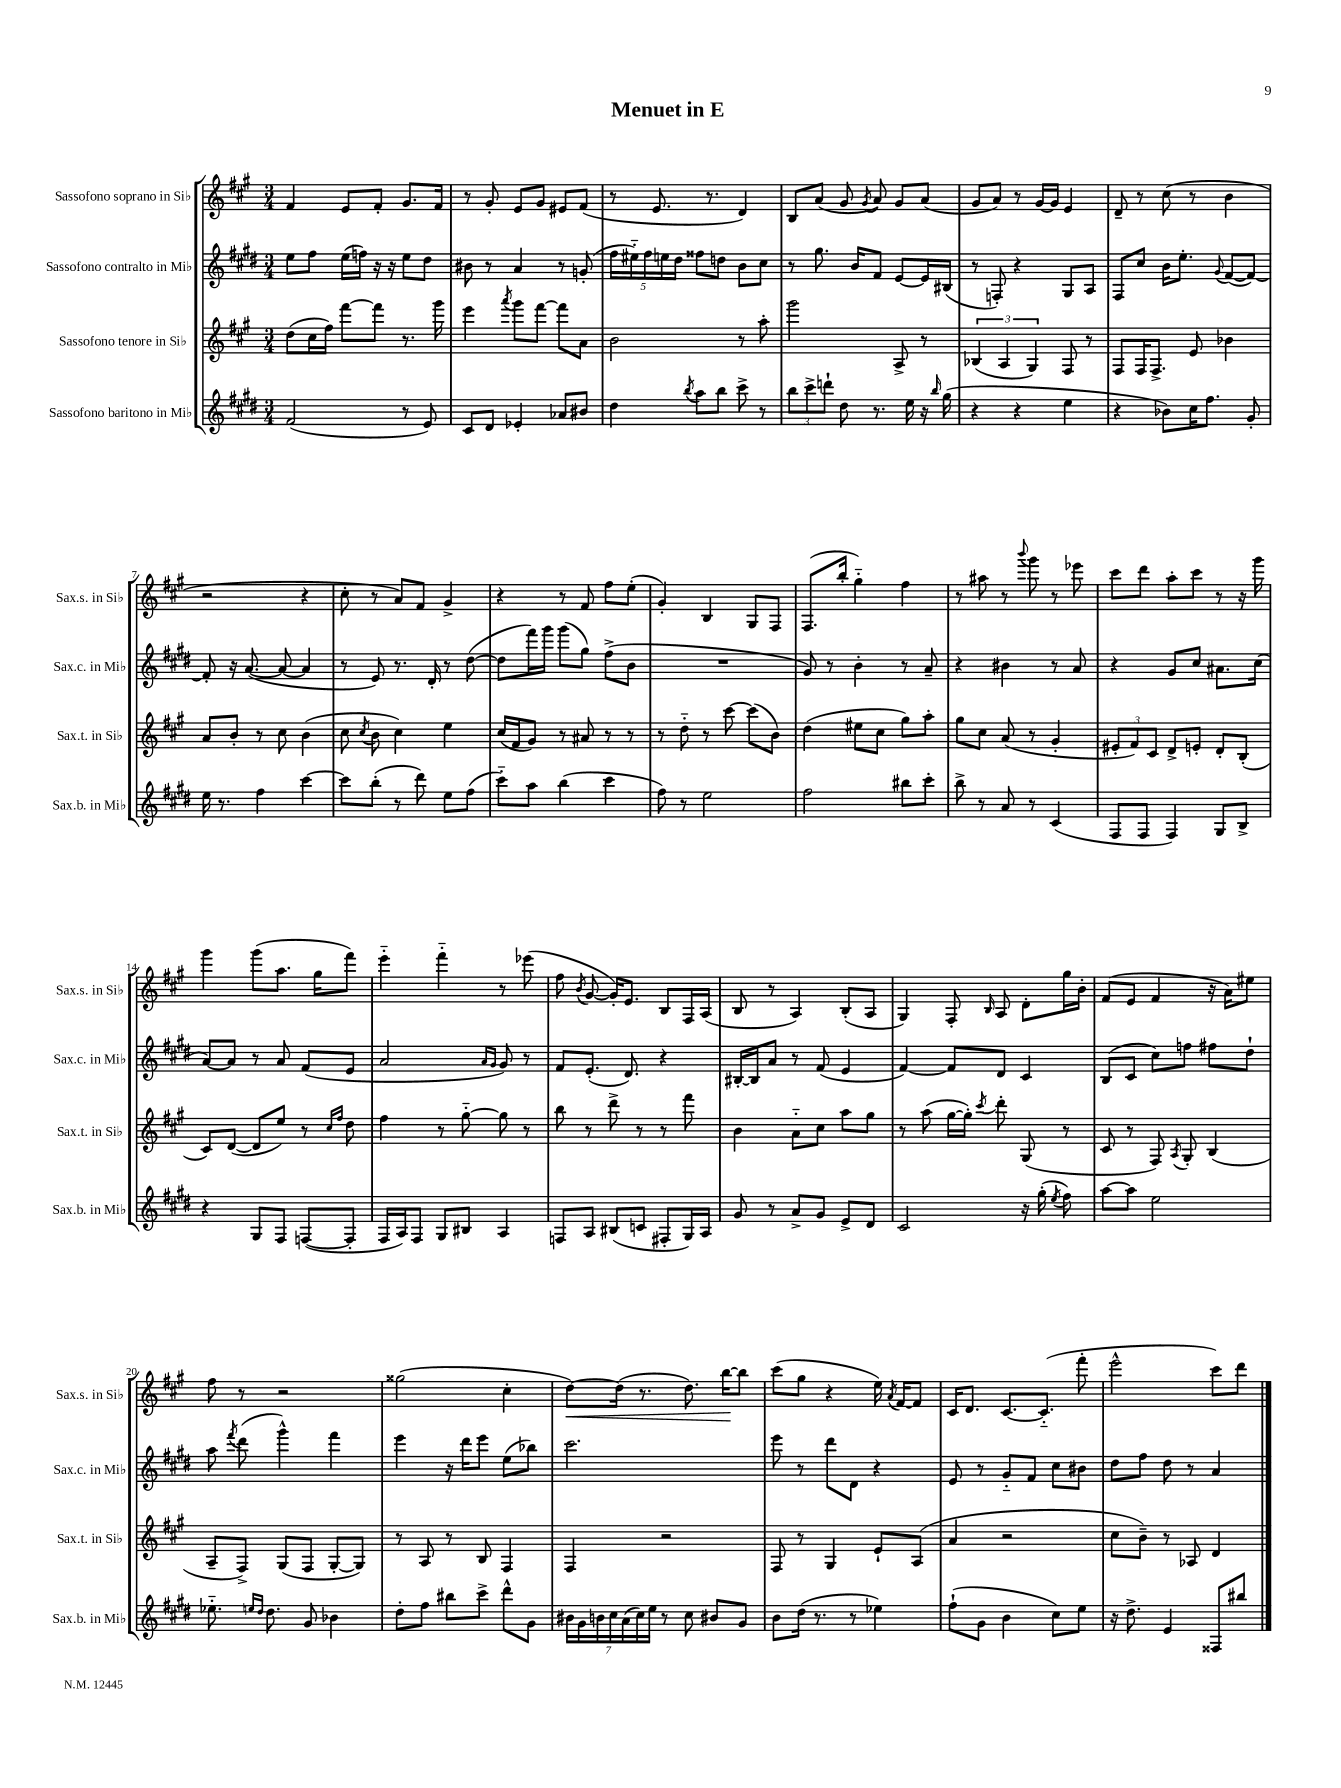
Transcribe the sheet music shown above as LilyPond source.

\header { title = "Menuet in E" }
<<
\new StaffGroup <<
\new Staff = "s0" \with { instrumentName = "Sassofono soprano in Sib" shortInstrumentName = "Sax.s. in Sib" } {
    \clef treble \key a \major \numericTimeSignature \time 3/4
    \autoBeamOff fis'4 e'8[ fis'8]-. gis'8.[ fis'16] |
    r8 gis'8-. e'8[ gis'8] eis'8[ fis'8]( |
    r8 e'8. r8. d'4) |
    b8[ a'8]( gis'8 \acciaccatura { gis'8 } a'8) gis'8[ a'8]( |
    gis'8[ a'8]) r8 gis'16[~ gis'16] e'4 |
    d'8-- r8 cis''8( r8 b'4 |
    r2 r4 |
    cis''8-. r8 a'8[) fis'8] gis'4-> |
    r4 r8 fis'8 fis''8[ e''8]-.( |
    gis'4-.) b4 gis8[ fis8] |
    fis8.[( b''16]-. gis''4-_) fis''4 |
    r8 ais''8 r8 \appoggiatura { b'''8 } gis'''8 r8 ees'''8 |
    cis'''8[ d'''8] a''8[-. cis'''8] r8 r16 gis'''16 |
    gis'''4 gis'''8[( a''8.] gis''16[ fis'''8]) |
    e'''4-_ fis'''4-_ r8 ees'''8( |
    fis''8 \acciaccatura { b'8 } gis'8~ gis'16[-.) e'8.] b8[ fis16 a16]( |
    b8 r8 a4) b8[-.( a8] |
    gis4) fis8-. \grace { b16 } a8 d'8[-. gis''16 b'16]-. |
    fis'8[( e'8] fis'4 r16 a'16[) eis''8] |
    fis''8 r8 r2 |
    gisis''2( cis''4-. |
    d''8[~\<) d''16]( r8. d''8.) b''16[~\! b''8] |
    cis'''8[( gis''8] r4 e''16) \acciaccatura { a'8 } fis'16[~ fis'8] |
    cis'16[ d'8.] cis'8.[~ cis'8.]-_( fis'''8-. |
    e'''2-^ cis'''8[) d'''8] \bar "|." |
}
\new Staff = "s1" \with { instrumentName = "Sassofono contralto in Mib" shortInstrumentName = "Sax.c. in Mib" } {
    \clef treble \key e \major \numericTimeSignature \time 3/4
    \autoBeamOff e''8[ fis''8] e''16[( f''16]) r16 r16 e''8[ dis''8] |
    bis'8 r8 a'4 r8 g'8-.( |
    \tuplet 5/4 { fis''16[ eis''16-_) fis''16 e''16 dis''16] } fisis''8[ d''8] b'8[ cis''8] |
    r8 gis''8. b'16[ fis'8] e'8[~ e'16 bis16]( |
    r8 f8-.) r4 gis8[ a8] |
    fis8[ cis''8] b'16[ e''8.]-. \appoggiatura { gis'8 } fis'8[~( fis'8]~) |
    fis'8-. r16 a'8.~( a'8~ a'4 |
    r8 e'8) r8. dis'16-. r8 dis''8~( |
    dis''8[ fis'''16) gis'''16] gis'''8[( gis''8]) fis''8[->( b'8] |
    R2. |
    gis'8) r8 b'4-. r8 a'8-- |
    r4 bis'4 r8 a'8 |
    r4 gis'8[ cis''8] ais'8.[ cis''16]( |
    a'8[~) a'8] r8 a'8 fis'8[( e'8] |
    a'2 \grace { a'16[ gis'16] } gis'8) r8 |
    fis'8[ e'8.]-.( dis'8.) r4 |
    bis16[~-. bis16 a'8] r8 fis'8( e'4 |
    fis'4~) fis'8[ dis'8] cis'4 |
    b8[( cis'8] cis''8[) f''8] fis''8[ dis''8]-! |
    a''8 \acciaccatura { fis'''8 } dis'''8( gis'''4-^) fis'''4 |
    e'''4 r16 dis'''16[ e'''8] e''8[( bes''8]) |
    cis'''2. |
    e'''8 r8 dis'''8[ dis'8] r4 |
    e'8 r8 gis'8[-_ fis'8] cis''8[ bis'8] |
    dis''8[ fis''8] dis''8 r8 a'4 \bar "|." |
}
\new Staff = "s2" \with { instrumentName = "Sassofono tenore in Sib" shortInstrumentName = "Sax.t. in Sib" } {
    \clef treble \key a \major \numericTimeSignature \time 3/4
    \autoBeamOff d''8[( cis''16 fis''16]) fis'''8[~ fis'''8] r8. gis'''16 |
    e'''4 \acciaccatura { a'''8 } gis'''8[ fis'''8]~ fis'''8[ a'8] |
    b'2 r8 a''8-. |
    gis'''2 a8-> r8 |
    \tuplet 3/2 { bes4( a4 gis4) } fis8 r8 |
    fis8[ fis16 fis8.]-> e'8 bes'4 |
    a'8[ b'8]-. r8 cis''8 b'4( |
    cis''8 \acciaccatura { cis''8 } b'8 cis''4) e''4 |
    cis''16[( fis'16 gis'8]) r8 ais'8 r8 r8 |
    r8 d''8-_ r8 cis'''8~ cis'''8[( b'8]) |
    d''4( eis''8[ cis''8] gis''8[) a''8]-. |
    gis''8[ cis''8] a'8( r8 gis'4-. |
    \tuplet 3/2 { eis'8[-. fis'8) cis'8] } d'8[-> e'8]-. d'8[-. b8]-.( |
    cis'8[) d'8]~( d'8[ e''8]) r8 \grace { cis''16[ fis''16] } d''8 |
    fis''4 r8 gis''8~-_ gis''8 r8 |
    b''8 r8 d'''8-> r8 r8 fis'''8 |
    b'4 a'8[-_ cis''8] a''8[ gis''8] |
    r8 a''8( gis''16[~ gis''16]-.) \acciaccatura { cis'''8 } d'''8-. gis8( r8 |
    cis'8 r8 fis8) \acciaccatura { a8 } gis8-. b4( |
    a8[-- fis8]->) gis8[( fis8] gis8[~-. gis8]) |
    r8 a8 r8 b8 fis4 |
    fis4 r2 |
    fis8 r8 gis4 e'8[-! a8]( |
    a'4 r2 |
    cis''8[ b'8]--) r8 aes8 d'4 \bar "|." |
}
\new Staff = "s3" \with { instrumentName = "Sassofono baritono in Mib" shortInstrumentName = "Sax.b. in Mib" } {
    \clef treble \key e \major \numericTimeSignature \time 3/4
    \autoBeamOff fis'2( r8 e'8) |
    cis'8[ dis'8] ees'4-. aes'8[ bis'8] |
    dis''4 \acciaccatura { b''8 } a''8[ b''8] cis'''8-> r8 |
    \tuplet 3/2 { b''8[ cis'''8-> d'''8]-! } dis''8 r8. e''16 r16 \grace { b''16 } gis''16( |
    r4 r4 e''4 |
    r4 bes'8[) cis''16 fis''8.] gis'8-. |
    e''16 r8. fis''4 cis'''4~ |
    cis'''8[ b''8]-.( r8 dis'''8) e''8[ fis''8]( |
    cis'''8[-_) a''8] b''4( cis'''4 |
    fis''8) r8 e''2 |
    fis''2 bis''8[ cis'''8]-. |
    b''8-> r8 a'8 r8 cis'4( |
    fis8[ fis8] fis4) gis8[ b8]-> |
    r4 gis8[ fis8] f8[~( f8]-. |
    fis16[ a16) fis8] gis8[ bis8] a4 |
    f8[ a8] bis8[( c'8] fis8[-. gis16) a16] |
    gis'8 r8 a'8[-> gis'8] e'8[-> dis'8] |
    cis'2 r16 gis''16-.( \acciaccatura { e''8 } fis''8) |
    a''8[~ a''8] e''2 |
    ees''8.-_ \grace { e''16[ dis''16] } dis''8. gis'8 bes'4 |
    dis''8[-. fis''8] bis''8[ cis'''8]-> dis'''8[-^ gis'8] |
    \tuplet 7/4 { bis'16[ gis'16 b'16 cis''16 a'16( cis''16) e''16] } r8 cis''8 bis'8[ gis'8] |
    b'8[ dis''16]( r8. r8 ees''4) |
    fis''8[-!( gis'8] b'4 cis''8[) e''8] |
    r16 dis''8.-> e'4 fisis8[ bis''8] \bar "|." |
}
>>
>>
